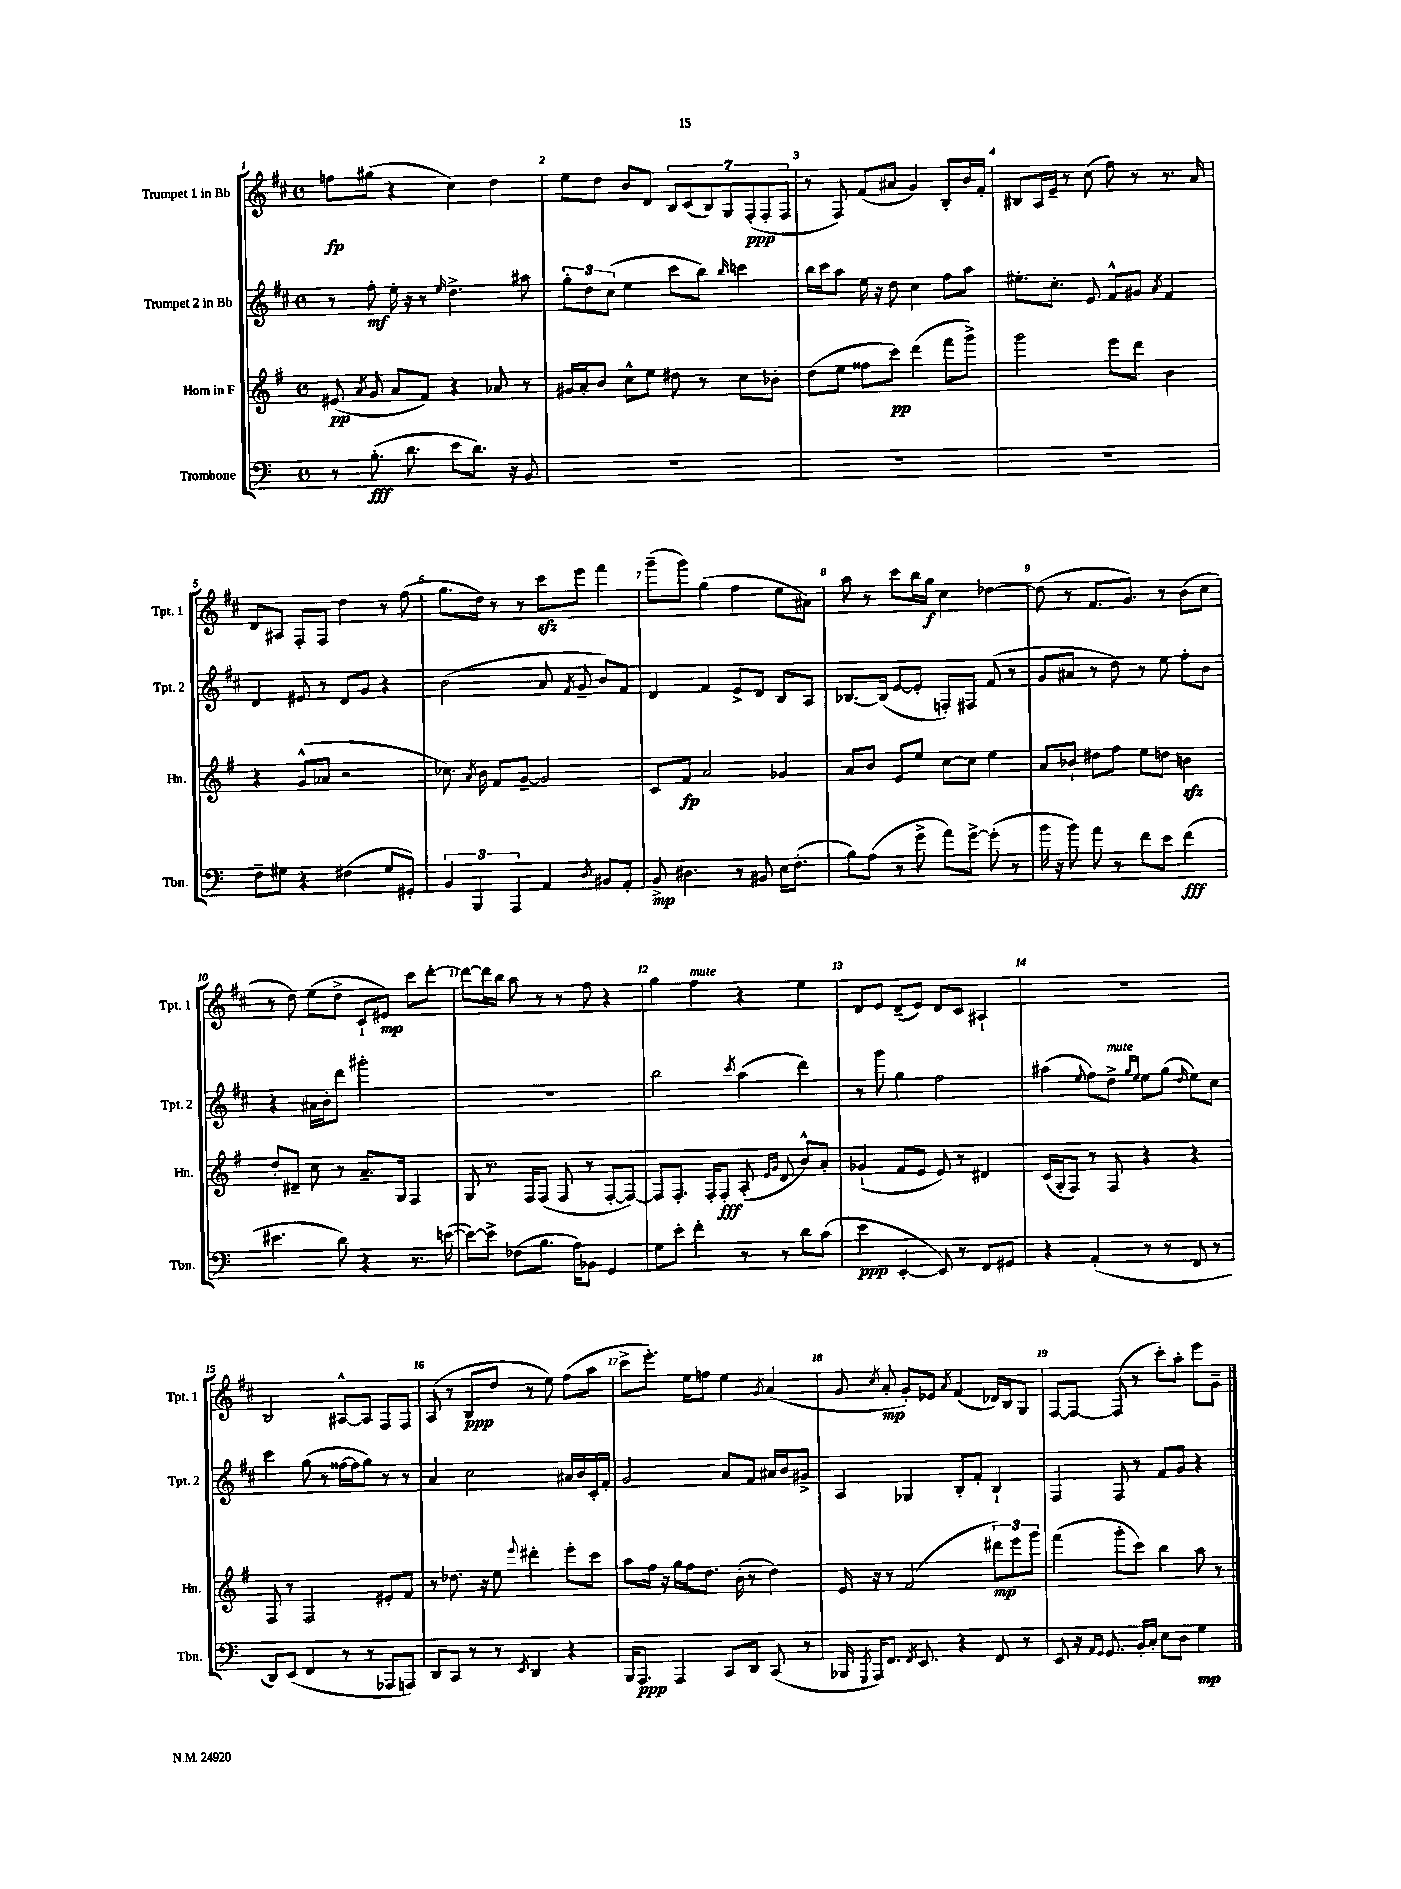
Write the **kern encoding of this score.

**kern	**dynam	**kern	**dynam	**kern	**dynam	**kern	**dynam
*part4	*part4	*part3	*part3	*part2	*part2	*part1	*part1
*staff4	*staff4	*staff3	*staff3	*staff2	*staff2	*staff1	*staff1
*I"Trombone	*	*I"Horn in F	*	*I"Trumpet 2 in Bb	*	*I"Trumpet 1 in Bb	*
*I'Tbn.	*	*I'Hn.	*	*I'Tpt. 2	*	*I'Tpt. 1	*
*clefF4	*	*clefG2	*	*clefG2	*	*clefG2	*
*k[]	*	*k[f#]	*	*k[f#c#]	*	*k[f#c#]	*
*M4/4	*	*M4/4	*	*M4/4	*	*M4/4	*
*met(c)	*	*met(c)	*	*met(c)	*	*met(c)	*
=1	=1	=1	=1	=1	=1	=1	=1
8r	.	(8e#X/	pp	8r	.	8ffn\L	fp
.	.	8qa/	.	.	.	.	.
(8.B'\	fff	8g/	.	8ff#'\	mf	(8gg#X\J	.
.	.	8a/L	.	16ee'\	.	4r	.
8.d\	.	.	.	16r	.	.	.
.	.	8f#/J)	.	8r	.	.	.
.	.	.	.	16qqee/	.	.	.
8e\L	.	4r	.	4.dd^\	.	4cc#\)	.
8.d\J)	.	.	.	.	.	.	.
.	.	8a-X/	.	.	.	4dd\	.
16r	.	.	.	.	.	.	.
8BB/	.	8r	.	8aa#X\	.	.	.
=2	=2	=2	=2	=2	=2	=2	=2
1r	.	16g#X/LL	.	12gg'\L	.	8ee\L	.
.	.	16a'/J	.	.	.	.	.
.	.	.	.	12dd\	.	.	.
.	.	8b/J	.	.	.	8dd\J	.
.	.	.	.	(12cc#\J	.	.	.
.	.	8cc^^\L	.	4ee\	.	8b/L	.
.	.	8ee\J	.	.	.	8d/J	.
.	.	8dd#X\	.	8ccc#\L	.	14B/L	.
.	.	.	.	.	.	(14c#/	.
.	.	8r	.	8bb\J)	.	.	.
.	.	.	.	.	.	14B/)	.
.	.	.	.	.	.	14G/	.
.	.	.	.	16qqbb/	.	.	.
.	.	8cc\L	.	4cccn\	.	.	.
.	.	.	.	.	.	(14F#'/	ppp
.	.	.	.	.	.	14F#'/	.
.	.	8b-X'\J	.	.	.	.	.
.	.	.	.	.	.	14F#/J	.
=3	=3	=3	=3	=3	=3	=3	=3
1r	.	(8dd\L	.	16bb\LL	.	8r	.
.	.	.	.	16ccc#\J	.	.	.
.	.	8ee\J	.	8aa\J	.	8F#/)	.
.	.	8ff##X\L	.	16ee\	.	(8f#/L	.
.	.	.	.	16r	.	.	.
.	.	8ccc\J)	pp	8dd\	.	8a#X/J	.
.	.	(4ddd\	.	4cc#\	.	4g/)	.
.	.	8fff#\L	.	8ff#\L	.	8B'/L	.
.	.	8ggg^\J)	.	8aa\J	.	16b/L	.
.	.	.	.	.	.	16f#'/JJ	.
=4	=4	=4	=4	=4	=4	=4	=4
1r	.	2ggg\	.	8.ee#X'\L	.	8B#X/L	.
.	.	.	.	.	.	16A/L	.
.	.	.	.	8.cc#'\J	.	16e~/JJ	.
.	.	.	.	.	.	8r	.
.	.	.	.	8e/	.	(8cc#\	.
.	.	8eee\L	.	8f#^^/L	.	8ff#\)	.
.	.	8ddd\J	.	8g#X/J	.	8r	.
.	.	.	.	8qa/	.	.	.
.	.	4b\	.	4f#/	.	8.r	.
.	.	.	.	.	.	16a/	.
!!LO:LB:g=z
=5	=5	=5	=5	=5	=5	=5	=5
8F~\L	.	4r	.	4d/	.	8d/L	.
8G#X\J	.	.	.	.	.	8A#X/J	.
4r	.	(8g^^/L	.	8e#X/	.	8F#'/L	.
.	.	8a-X/J	.	8r	.	8F#/J	.
(4F#X\	.	2r	.	8d/L	.	4dd\	.
.	.	.	.	8g/J	.	.	.
8G#/L	.	.	.	4r	.	8r	.
8GG#X'/J)	.	.	.	.	.	(8ff#\	.
=6	=6	=6	=6	=6	=6	=6	=6
6BB/	.	8.cc-X\)	.	(2b\	.	8.gg\L	.
6BBB/	.	.	.	.	.	.	.
.	.	8qa/	.	.	.	.	.
.	.	16b\	.	.	.	16dd\Jk)	.
.	.	8f#/L	.	.	.	8r	.
6AAA/	.	.	.	.	.	.	.
.	.	[8g~/J	.	.	.	8r	.
4AA/	.	2g/]	.	8a/	.	8ccc#zz\L	.
.	.	.	.	8qf#/	.	.	.
.	.	.	.	8g~/	.	8eee\J	.
8qD/	.	.	.	.	.	.	.
8BB#X/L	.	.	.	8b/L)	.	4fff#\	.
8AA'/J	.	.	.	8f#/J	.	.	.
=7	=7	=7	=7	=7	=7	=7	=7
8BB^/	mp	8c/L	.	4d/	.	(8ggg~\L	.
4.D#X\	.	8f#/J	fp	.	.	8ggg\J)	.
.	.	2a/	.	4f#/	.	(4gg\	.
8r	.	.	.	8e^/L	.	4ff#\	.
8BB#X/	.	.	.	8d/J	.	.	.
16E\KL	.	4g-X/	.	8B/L	.	8ee\L	.
(8.F'\J	.	.	.	.	.	.	.
.	.	.	.	8A/J	.	8a#X\J)	.
=8	=8	=8	=8	=8	=8	=8	=8
8B\L)	.	8a/L	.	[8.B-X/L	.	8aa\	.
(8A\J	.	8b/J	.	.	.	8r	.
.	.	.	.	(16B-/Jk]	.	.	.
8r	.	8e/L	.	[8e/L	.	8ccc#\L	.
8g^\	.	8ee/J	.	8e'/J]	.	16bb\L	.
.	.	.	.	.	.	16gg\JJ	f
8a\L)	.	[8cc\L	.	8Fn'/L)	.	4cc#\	.
[8g^\J	.	8cc\J]	.	8F#X/J	.	.	.
(8g'\]	.	4ee\	.	(8f#/	.	[4dd-X\	.
8r	.	.	.	8r	.	.	.
=9	=9	=9	=9	=9	=9	=9	=9
16b\	.	8a/L	.	8g/L	.	(8dd-\]	.
16r	.	.	.	.	.	.	.
8b\)	.	8b-X`/J	.	8a#X/J	.	8r	.
8a\	.	8dd#X\L	.	8r	.	8.f#/L	.
8r	.	8ff#\J	.	8dd\)	.	.	.
.	.	.	.	.	.	8.g/J)	.
8f\L	.	8ee\L	.	8r	.	.	.
8e\J	.	8ddn\J	.	8ee\	.	8r	.
(4f\	fff	4bnzz\	.	8ff#'\L	.	(8b\L	.
.	.	.	.	8b\J	.	8cc#\J	.
!!LO:LB:g=z
=10	=10	=10	=10	=10	=10	=10	=10
4.e#X\	.	8dd'/L	.	4r	.	8r	.
.	.	8d#X~/J	.	.	.	8dd\)	.
.	.	8cc\	.	16a#X\LL	.	(8ee\L	.
.	.	.	.	16b'\J	.	.	.
8d\)	.	8r	.	8ddd\J	.	8dd^\J	.
4r	.	8.a~/L	.	2ggg#X'\	.	8c#`/L	.
.	.	.	.	.	.	8e#X/J)	mp
.	.	16G/Jk	.	.	.	.	.
8.r	.	4F#/	.	.	.	8ccc#\L	.
.	.	.	.	.	.	[8ddd'\J	.
([16en\	.	.	.	.	.	.	.
=11	=11	=11	=11	=11	=11	=11	=11
8e\L_)	.	8G/	.	1r	.	8ddd\L_	.
8e^\J]	.	8.r	.	.	.	16ddd\L]	.
.	.	.	.	.	.	16bb\JJ	.
(8F-X\L	.	.	.	.	.	8aa\	.
.	.	16F#/KL	.	.	.	.	.
8.B\J	.	(8F#/J	.	.	.	8r	.
.	.	8F#/	.	.	.	8r	.
16A\KL)	.	.	.	.	.	.	.
8BB-X\J	.	8r	.	.	.	8ff#\	.
4GG/	.	[8F#'/L	.	.	.	4r	.
.	.	8F#/J_)	.	.	.	.	.
=12	=12	=12	=12	=12	=12	=12	=12
8G\L	.	8F#/L]	.	2bb\	.	4gg\	.
8e'\J	.	8.F#'/J	.	.	.	.	.
!	!	!	!	!	!	!LO:TX:a:i:t=mute	!
4f'\	.	.	.	.	.	4ff#\	.
.	.	16F#'/KL	.	.	.	.	.
.	.	8F#'/J	fff	.	.	.	.
.	.	.	.	8qccc#/	.	.	.
8r	.	(8A'/	.	(4aa\	.	4r	.
.	.	16qqe/LL	.	.	.	.	.
.	.	16qqg/JJ	.	.	.	.	.
8r	.	8d/	.	.	.	.	.
8d\L	.	8b^^/L)	.	4ddd\)	.	4ee\	.
(8c\J	.	8a'/J	.	.	.	.	.
=13	=13	=13	=13	=13	=13	=13	=13
4e\	ppp	(4g-X`/	.	8r	.	8d/L	.
.	.	.	.	8ggg\	.	8e/J	.
[4EE'/	.	8f#/L	.	4gg\	.	(8d~/L	.
.	.	8e/J	.	.	.	8e/J)	.
8EE/])	.	8e/)	.	2ff#\	.	8d/L	.
8r	.	8r	.	.	.	8c#/J	.
8FF/L	.	4d#X/	.	.	.	4A#X`/	.
8GG#X/J	.	.	.	.	.	.	.
=14	=14	=14	=14	=14	=14	=14	=14
4r	.	(16c/LL	.	(4aa#X\	.	1r	.
.	.	16G'/J	.	.	.	.	.
.	.	8F#/J)	.	.	.	.	.
.	.	.	.	8qqee/	.	.	.
(4AA'/	.	8r	.	8ff#\L)	.	.	.
!	!	!	!	!LO:TX:a:i:t=mute	!	!	!
.	.	8F#/	.	8dd^\J	.	.	.
.	.	.	.	16qqgg/LL	.	.	.
.	.	.	.	16qqee/JJ	.	.	.
8r	.	4r	.	8ee\L	.	.	.
8r	.	.	.	(8gg\J	.	.	.
.	.	.	.	16qqdd/	.	.	.
8FF/	.	4r	.	8ee\L)	.	.	.
8r	.	.	.	8cc#\J	.	.	.
!!LO:LB:g=z
=15	=15	=15	=15	=15	=15	=15	=15
8DD/L)	.	8F#/	.	4ccc#\	.	2B/	.
(8EE/J	.	8r	.	.	.	.	.
4FF/	.	2F#/	.	(8gg\	.	.	.
.	.	.	.	8r	.	.	.
8r	.	.	.	[16ff##X\LL	.	[8A#X^^/L	.
.	.	.	.	16ff##\J]	.	.	.
8r	.	.	.	8gg\J)	.	8A#/J]	.
8AAA-X/L	.	8e#X'/L	.	8r	.	8F#/L	.
8AAAn/J)	.	8f#/J	.	8r	.	8F#/J	.
=16	=16	=16	=16	=16	=16	=16	=16
8DD/L	.	8r	.	4a/	.	(8A/	.
8CC/J	.	8.dd-X\	.	.	.	8r	.
8r	.	.	.	2cc#\	.	8B/L	ppp
.	.	16r	.	.	.	.	.
8r	.	8ee\	.	.	.	8dd/J	.
8qEE/	.	8qqeee/	.	.	.	.	.
4DD/	.	4ddd#X'\	.	.	.	8r	.
.	.	.	.	.	.	8ee\)	.
4r	.	8eee'\L	.	16a#X/LL	.	(8ff#\L	.
.	.	.	.	16b/	.	.	.
.	.	8ccc\J	.	16c#'/	.	8aa\J	.
.	.	.	.	16f#'/JJ	.	.	.
=17	=17	=17	=17	=17	=17	=17	=17
16BBB/KL	.	8aa\L	.	2g/	.	8ccc#^\L	.
8.AAA/J	ppp	.	.	.	.	.	.
.	.	16ff#\Jk	.	.	.	8.eee'\J)	.
.	.	16r	.	.	.	.	.
4AAA/	.	16gg\LL	.	.	.	.	.
.	.	16ff#\J	.	.	.	16ee\KL	.
.	.	8.dd\J	.	.	.	8ffn\J	.
8CC/L	.	.	.	8a/L	.	4ee\	.
.	.	(16b'\	.	.	.	.	.
8DD/J	.	8r	.	8f#/J	.	.	.
.	.	.	.	.	.	8qg/	.
(8CC/	.	4dd\)	.	16a#X/LL	.	(4a/	.
.	.	.	.	16b/J	.	.	.
8r	.	.	.	8g#X^/J	.	.	.
=18	=18	=18	=18	=18	=18	=18	=18
16BBB-X/	.	16e/	.	4A/	.	8g/	.
8qGGG/	.	.	.	.	.	.	.
16AAA/KL)	.	16r	.	.	.	.	.
.	.	.	.	.	.	8qcc#/	.
8.FF/J	.	8r	.	.	.	8a'/	mp
.	.	(2f#/	.	4G-X/	.	8g'/L)	.
8qFF/	.	.	.	.	.	.	.
8.EE/	.	.	.	.	.	.	.
.	.	.	.	.	.	8e-X/J	.
.	.	.	.	.	.	8qa/	.
4r	.	.	.	8B'/L	.	(4f#/	.
.	.	.	.	8f#'/J	.	.	.
8FF/	.	12ddd#X\L)	mp	4B`/	.	16d-X/LL)	.
.	.	.	.	.	.	16B/J	.
.	.	12eee\	.	.	.	.	.
8r	.	.	.	.	.	8G/J	.
.	.	12ggg\J	.	.	.	.	.
=19	=19	=19	=19	=19	=19	=19	=19
8EE/	.	(4fff#\	.	4F#/	.	[8F#/L	.
16r	.	.	.	.	.	8F#/J_	.
16qqAA/LL	.	.	.	.	.	.	.
16qqGG/JJ	.	.	.	.	.	.	.
8.GG/	.	.	.	.	.	.	.
.	.	8ggg'\L	.	8F#/	.	(8F#/]	.
16BB'/LL	.	8ccc\J)	.	8r	.	8r	.
16C'/JJ	.	.	.	.	.	.	.
8E\L	.	4bb\	.	8f#/L	.	8ccc#'\L)	.
8D\J	.	.	.	8g/J	.	8aa'\J	.
4G\	mp	8aa\	.	4r	.	8eee\L	.
.	.	8r	.	.	.	8g~\J	.
==	==	==	==	==	==	==	==
*-	*-	*-	*-	*-	*-	*-	*-
